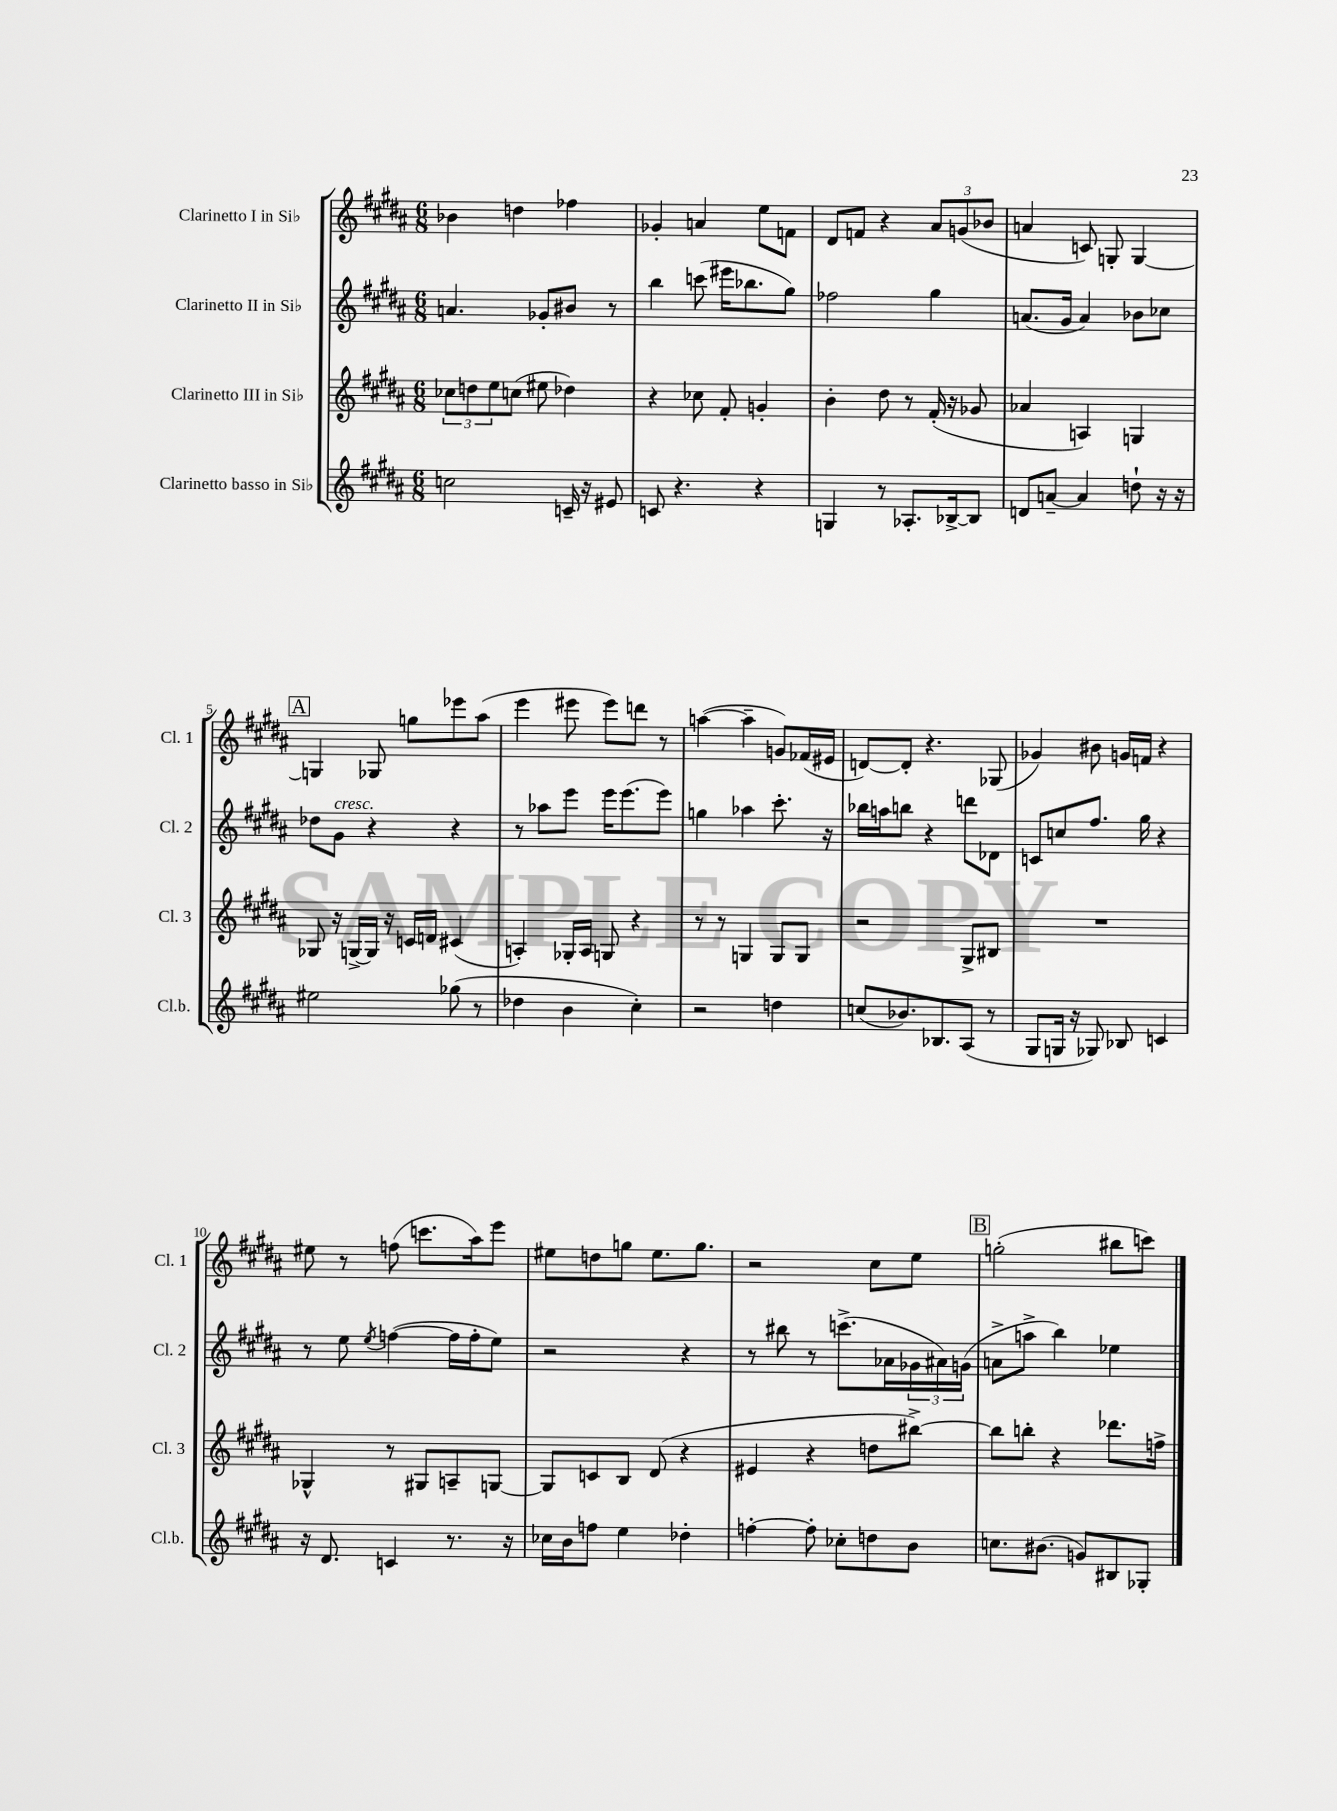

**kern	**kern	**kern	**kern
*staff4	*staff3	*staff2	*staff1
*clefG2	*clefG2	*clefG2	*clefG2
*k[f#c#g#d#a#]	*k[f#c#g#d#a#]	*k[f#c#g#d#a#]	*k[f#c#g#d#a#]
*M6/8	*M6/8	*M6/8	*M6/8
2cc	12cc-	4.a	4b-
.	12dd	.	.
.	12ee	.	.
.	(8cc	.	4dd
.	8ee#	8g-'	.
16c~	4dd-)	8b#	4ff-
16r	.	.	.
8e#	.	8r	.
=	=	=	=
8c	4r	4bb	4g-'
4.r	.	.	.
.	8cc-	(8ccc	4a
.	8f#'	16eee#	.
.	.	8.bb-	.
4r	4g'	.	8ee
.	.	8gg#)	8f
=	=	=	=
4G	4b'	2ff-	8d#
.	.	.	8f
8r	8dd#	.	4r
8.A-'	8r	.	.
.	(16f#'	4gg#	12a#
[16B-^	16r	.	.
.	.	.	(12g
8B-]	8g-	.	.
.	.	.	12b-
=	=	=	=
8d	4a-	(8.a	4a
[8a~	.	.	.
.	.	16g#	.
4a]	4A)	4a)	8c)
.	.	.	8G'
8dd`	4G	8b-	[4G
16r	.	8cc-	.
16r	.	.	.
=	=	=	=
2ee#	8G-	8dd-	4G]
.	16r	8g#	.
.	[16G^	.	.
.	16G]	4r	8G-
.	16r	.	.
.	16c	.	8gg
.	16d	.	.
(8gg-	(4c#	4r	8eee-
8r	.	.	(8aa#
=	=	=	=
4dd-	4A')	8r	4eee
.	.	8aa-	.
4b	16G-'	8eee	8eee#
.	16A	.	.
.	8G	16eee	8eee#)
.	.	(8.eee	.
4cc#')	4r	.	8ddd
.	.	8eee)	8r
=	=	=	=
2r	8r	4gg	([4aa
.	8r	.	.
.	4G	4aa-	4aa~]
4dd	8G	8.ccc#'	8g)
.	8G	.	(16f-
.	.	16r	16e#
=	=	=	=
(8cc	2r	16bb-	[8d)
.	.	16aa	.
8.b-)	.	8bb	8d']
.	.	4r	4.r
8.B-	.	.	.
(8A#	8G#^	8ddd	.
8r	8B#	8d-	(8G-
=	=	=	=
8G#	2.r	8c	4g-)
16G	.	8cc	.
16r	.	.	.
8G-)	.	8.ff#	8b#
8B-	.	.	16g
.	.	16gg#	16f
4c	.	4r	4r
=	=	=	=
16r	4G-^^	8r	8ee#
8.d#	.	.	.
.	.	8ee	8r
.	.	8qee	.
4c	8r	([4ff	(8ff
.	8G#	.	8.ccc
8.r	8A~	16ff]	.
.	.	16ff'	16aa#)
.	[8G	8ee)	8eee
16r	.	.	.
=	=	=	=
16cc-	8G]	2r	8ee#
16b	.	.	.
8ff	8c	.	8dd
4ee	8B	.	8gg
.	(8d#	.	8.ee#
4dd-'	4r	4r	.
.	.	.	8.gg
=	=	=	=
[4ff'	4e#	8r	2r
.	.	8bb#	.
8ff']	4r	8r	.
8cc-'	.	(8.ccc^	.
8dd	8dd	.	8cc#
.	.	16a-	.
8b	[8bb#^)	24g-	8ee
.	.	24a#)	.
.	.	(24g	.
=	=	=	=
8.cc	8bb#]	8a^	(2gg'
.	8bb'	8aa^	.
(8.b#	.	.	.
.	4r	4bb)	.
8g)	.	.	.
8B#	8.ddd-	4ee-	8bb#
8G-'	.	.	8ccc)
.	16ff^	.	.
==	==	==	==
*-	*-	*-	*-
